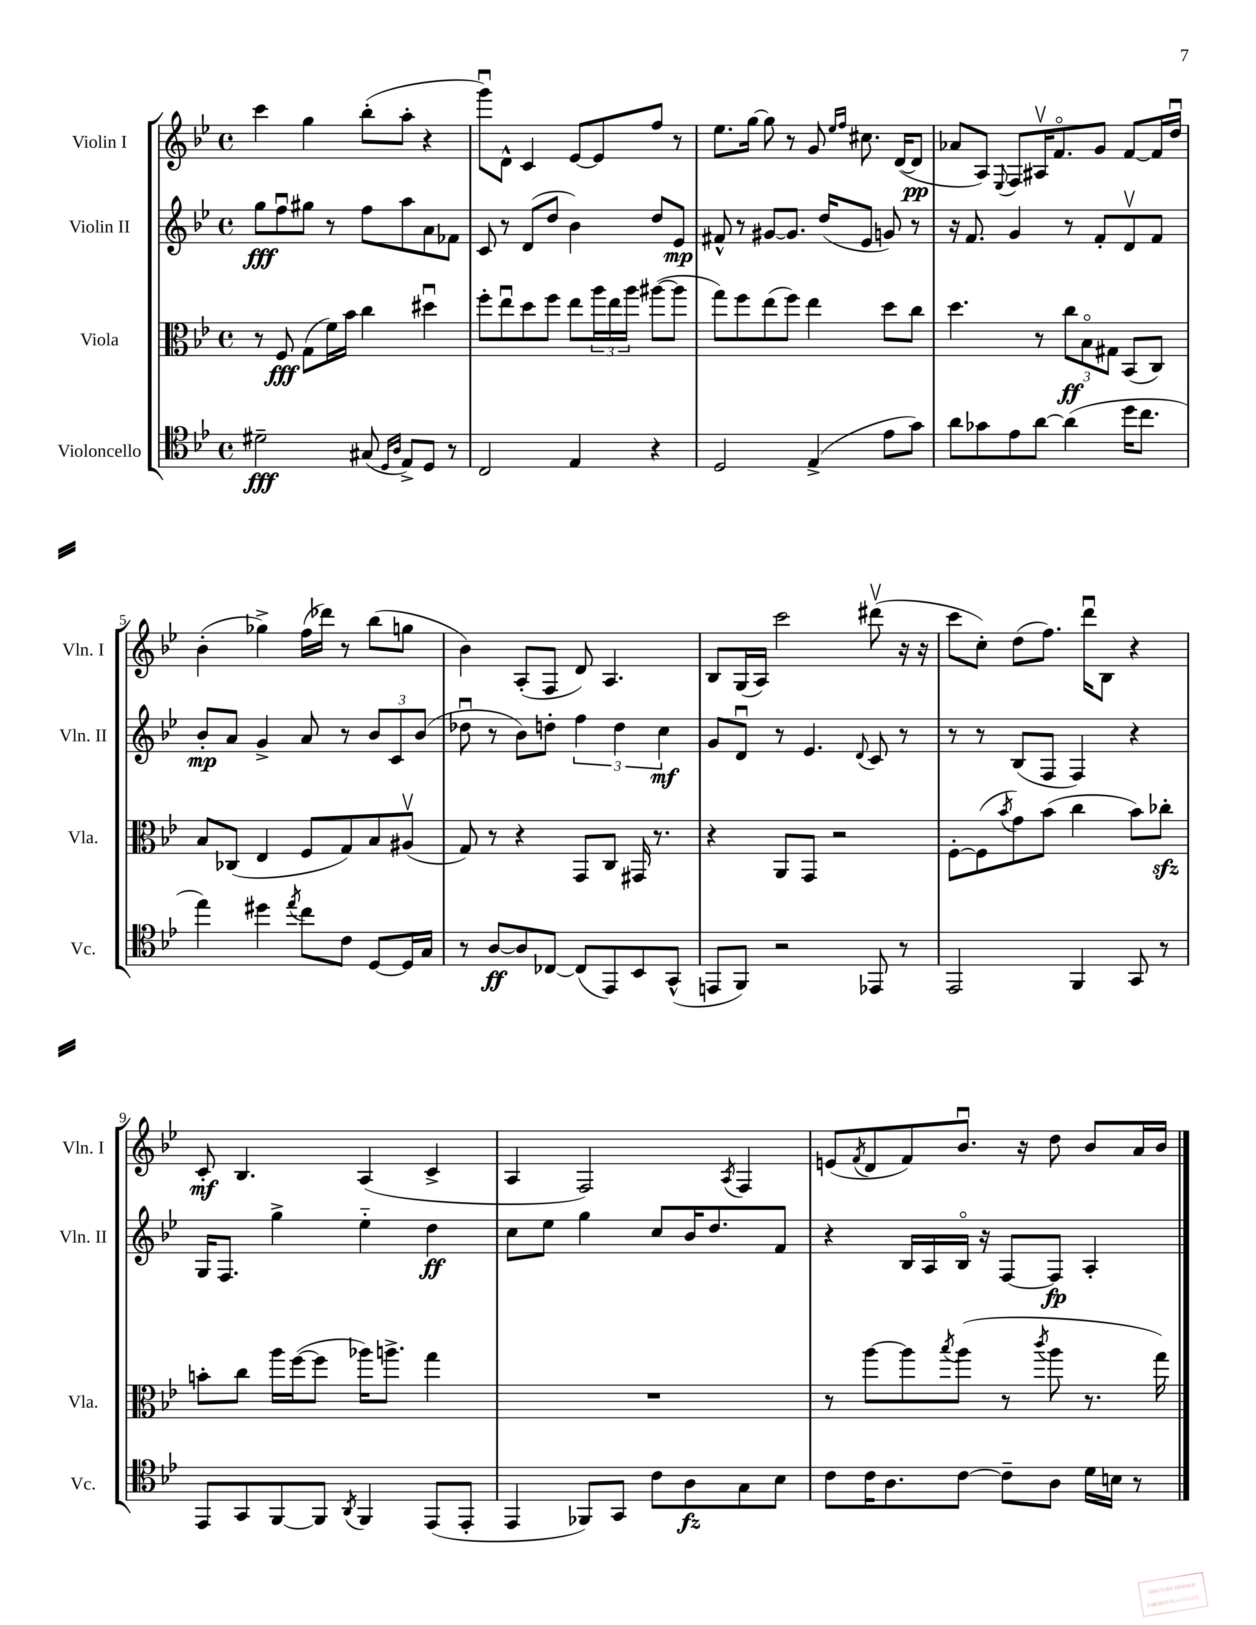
<<
\new StaffGroup <<
\new Staff = "s0" \with { instrumentName = "Violin I" shortInstrumentName = "Vln. I" } {
    \clef treble \key bes \major \defaultTimeSignature \time 4/4
    c'''4 g''4 bes''8-.( a''8-. r4 |
    g'''8\downbow) d'8-^ c'4 ees'8~ ees'8 f''8 r8 |
    ees''8. g''16~ g''8 r8 g'8 \grace { ees''16 f''16 } cis''8. d'16~( d'8\pp |
    aes'8 a8) \appoggiatura { ees8 } f8 ais16\upbow f'8.\flageolet g'8 f'8~ f'16 d''16\downbow |
    bes'4-.( ges''4->) f''16( des'''16) r8 bes''8( g''8 |
    bes'4) a8-.( f8 d'8) a4. |
    bes8 g16( a16) c'''2 dis'''8\upbow( r16 r16 |
    c'''8 c''8-.) d''8( f''8.) d'''16\downbow bes8 r4 |
    c'8-.\mf bes4. a4( c'4-> |
    a4 f2) \acciaccatura { a8 } f4 |
    e'8( \acciaccatura { f'8 } d'8 f'8) bes'8.\downbow r16 d''8 bes'8 a'16 bes'16 \bar "|." |
}
\new Staff = "s1" \with { instrumentName = "Violin II" shortInstrumentName = "Vln. II" } {
    \clef treble \key bes \major \defaultTimeSignature \time 4/4
    g''8\fff f''8\downbow gis''8 r8 f''8 a''8 a'8 fes'8 |
    c'8 r8 d'8( d''8 bes'4) d''8 ees'8\mp |
    fis'8-^ r8 gis'8~ gis'8. d''16( ees'8 g'8) r8 |
    r16 f'8. g'4 r8 f'8-. d'8\upbow f'8 |
    bes'8-.\mp a'8 g'4-> a'8 r8 \tuplet 3/2 { bes'8 c'8 bes'8( } |
    des''8\downbow r8 bes'8) d''8-. \tuplet 3/2 { f''4 d''4 c''4\mf } |
    g'8 d'8\downbow r8 ees'4. \appoggiatura { d'8 } c'8 r8 |
    r8 r8 bes8( f8 f4) r4 |
    g16 f8. g''4-> ees''4-_ d''4\ff |
    c''8 ees''8 g''4 c''8 bes'16 d''8. f'8 |
    r4 bes16 a16 bes16\flageolet r16 f8~ f8\fp a4-. \bar "|." |
}
\new Staff = "s2" \with { instrumentName = "Viola" shortInstrumentName = "Vla." } {
    \clef alto \key bes \major \defaultTimeSignature \time 4/4
    r8 f8\fff g8( f'16) bes'16 c''4 dis''4\downbow |
    f''8-. ees''8\downbow d''8 f''8 ees''8 \tuplet 3/2 { a''16 ees''16 a''16 } ais''8~( ais''8 |
    g''8) f''8 ees''8( f''8) ees''4 d''8 c''8 |
    d''4. r8 \tuplet 3/2 { c''8\ff bes8\flageolet gis8 } bes,8( c8) |
    bes8 ces8( ees4 f8 g8) bes8 ais8\upbow( |
    g8) r8 r4 g,8 c8 gis,16 r8. |
    r4 a,8 g,8 r2 |
    f8~-. f8( \acciaccatura { bes'8 } g'8) bes'8( c''4 bes'8) ces''8-.\sfz |
    b'8-. c''8 a''16 f''16~( f''8 aes''16) a''8.-> g''4 |
    R1 |
    r8 a''8~ a''8 \acciaccatura { bes''8 } a''8( r8 \acciaccatura { c'''8 } a''8 r8. g''16) \bar "|." |
}
\new Staff = "s3" \with { instrumentName = "Violoncello" shortInstrumentName = "Vc." } {
    \clef tenor \key bes \major \defaultTimeSignature \time 4/4
    dis'2--\fff gis8( \grace { d16 a16 } ees8->) d8 r8 |
    c2 ees4 r4 |
    d2 ees4->( ees'8 g'8) |
    a'8 ges'8 ees'8 a'8~ a'4( d''16 c''8. |
    ees''4) dis''4 \acciaccatura { ees''8 } c''8 c'8 d8~ d16 g16 |
    r8 a8~\ff a8 ces8~ ces8( ees,8) bes,8 g,8-^( |
    e,8 f,8) r2 ees,8 r8 |
    ees,2 f,4 g,8 r8 |
    ees,8 g,8 f,8~ f,8 \acciaccatura { a,8 } f,4 ees,8( ees,8-. |
    ees,4 fes,8) g,8 c'8 a8\fz g8 bes8 |
    c'8 c'16 a8. c'8~ c'8-- a8 d'16 b16 r8 \bar "|." |
}
>>
>>
